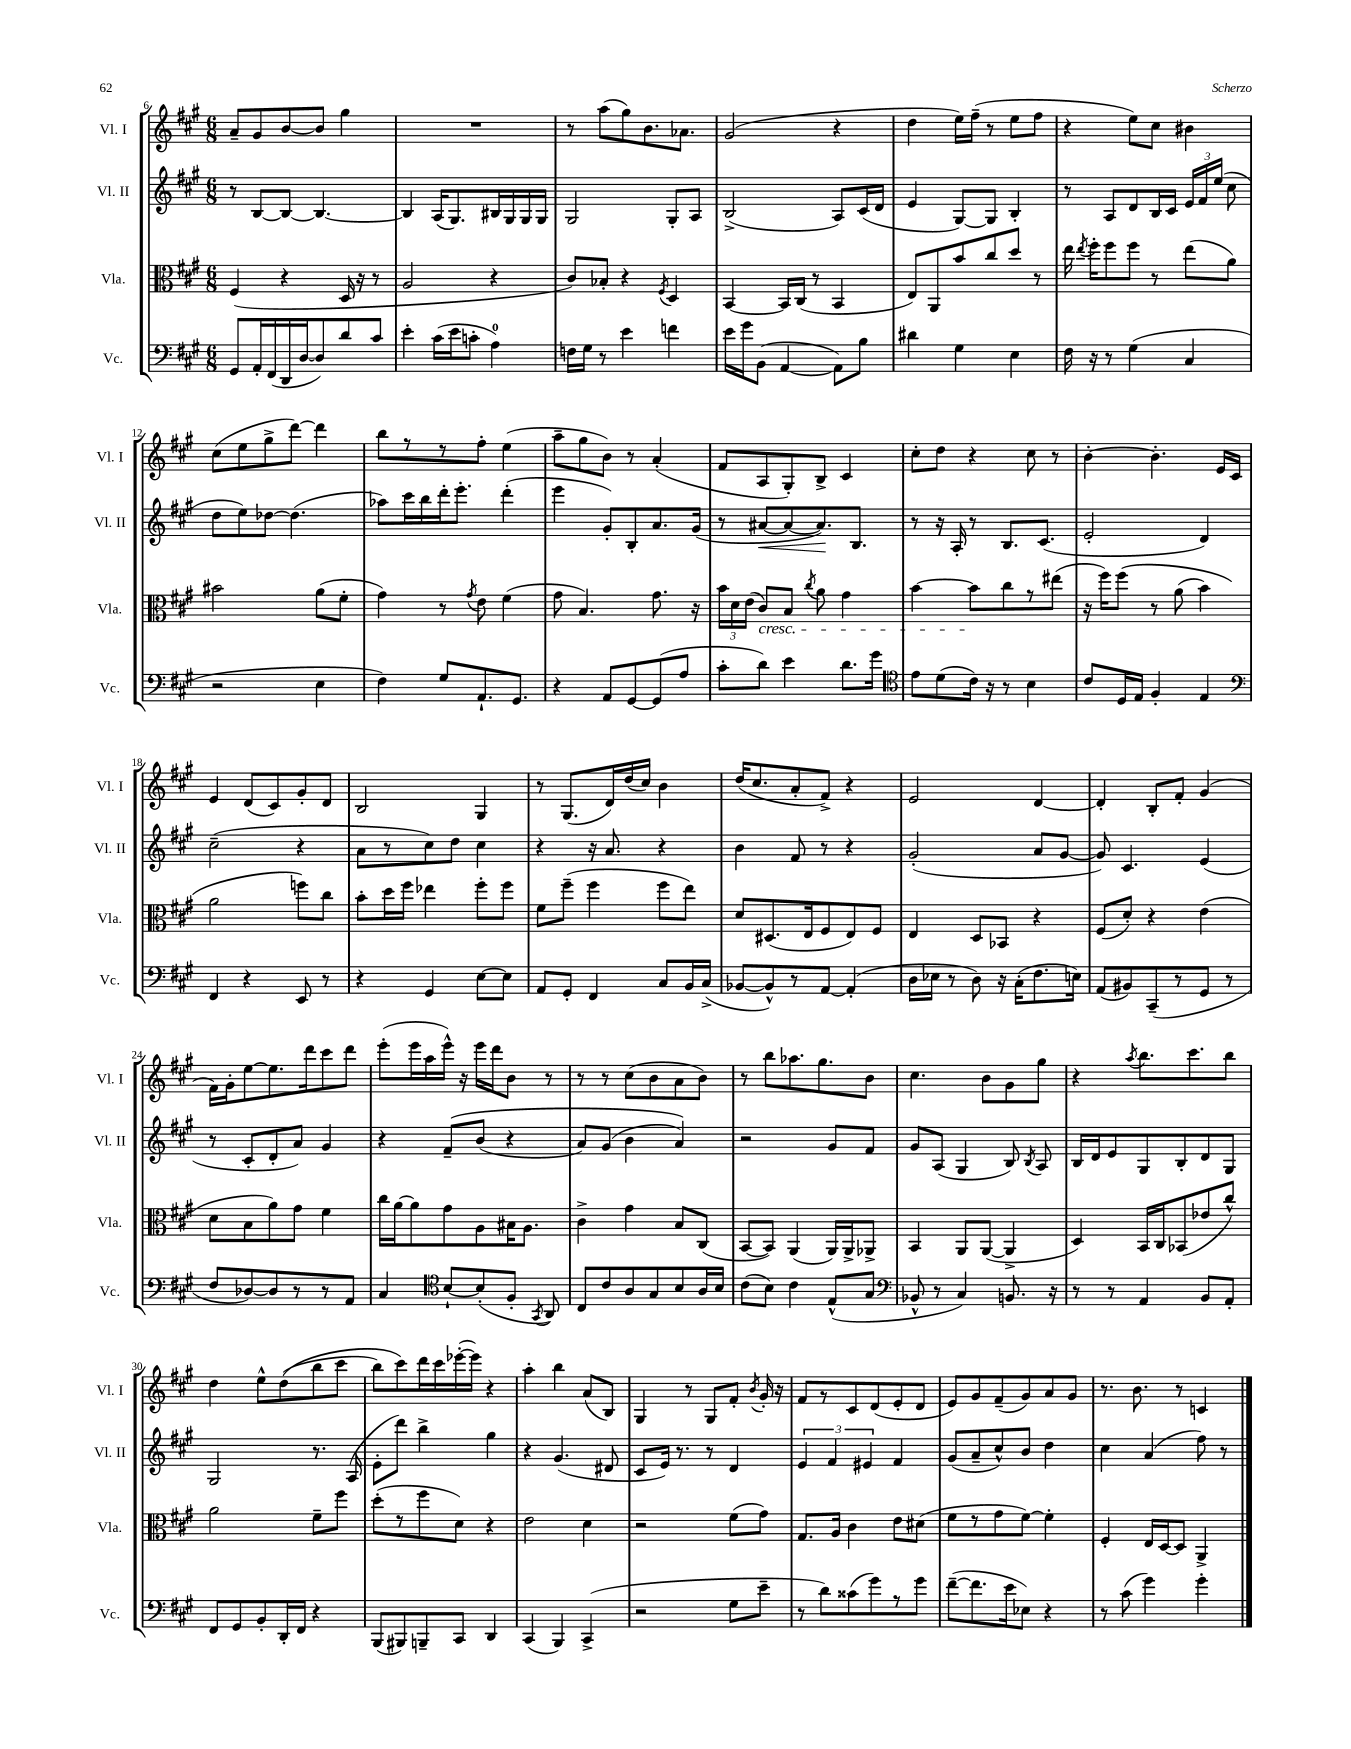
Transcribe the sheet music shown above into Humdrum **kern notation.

**kern	**kern	**kern	**kern
*staff4	*staff3	*staff2	*staff1
*clefF4	*clefC3	*clefG2	*clefG2
*k[f#c#g#]	*k[f#c#g#]	*k[f#c#g#]	*k[f#c#g#]
*M6/8	*M6/8	*M6/8	*M6/8
8GG#	(4F#	8r	8a~
16AA'	.	[8B	8g#
(16FF#	.	.	.
16DD	4r	8B_	[8b
[16D	.	.	.
8D])	.	4.B_	8b]
8d	16D	.	4gg#
.	16r	.	.
8c#	8r	.	.
=	=	=	=
4e'	2A	4B]	2.r
(16c#	.	(16A	.
16e	.	8.G#)	.
8c'	.	.	.
4A)	4r	16B#	.
.	.	16G#	.
.	.	16G#	.
.	.	16G#	.
=	=	=	=
16F	8c#)	2G#	8r
16G#	.	.	.
8r	8B-'	.	(8aa
4e	4r	.	8gg#)
.	.	.	8.b
.	8qF#	.	.
4f	4D	8G#'	.
.	.	.	8.a-
.	.	8A	.
=	=	=	=
16e	[4BB	(2B^	(2g#
16g#	.	.	.
(8BB	.	.	.
[4AA	16BB]	.	.
.	(16C#	.	.
.	8r	.	.
8AA])	4BB	8A)	4r
8B	.	(16c#	.
.	.	16d	.
=	=	=	=
4d#	8E)	4e	4dd
.	8AA	.	.
4G#	8b	[8G#)	16ee)
.	.	.	(16ff#~
.	8cc#	8G#]	8r
4E	8dd	4B'	8ee
.	8r	.	8ff#
=	=	=	=
16F#	16ee	8r	4r
.	8qee	.	.
16r	16ff#'	.	.
8r	8ff#	8A	.
(4G#	8ff#	8d	8ee)
.	8r	16B	8cc#
.	.	16c#	.
4C#	(8ee	24e	4b#
.	.	24f#	.
.	.	(24ee	.
.	8a)	8cc#	.
=	=	=	=
2r	2b#	8dd	(8cc#
.	.	8ee)	8ee
.	.	[8dd-	8gg#^
.	.	(4.dd-]	[8ddd)
4E	(8a	.	4ddd]
.	8f#'	.	.
=	=	=	=
4F#)	4g#)	8aa-)	8bb
.	.	16ccc#	8r
.	.	16bb	.
8G#	8r	16ddd'	8r
.	.	8.eee'	.
.	8qg#	.	.
8.AA`	8e	.	8ff#'
.	(4f#	(4ddd'	(4ee
8.GG#	.	.	.
=	=	=	=
4r	8g#	4eee	8aa~
.	4.B)	.	8gg#
8AA	.	8g#')	8b)
[8GG#	.	8B'	8r
(8GG#]	8.g#	8.a	(4a'
8A	.	.	.
.	16r	(16g#	.
=	=	=	=
8c#'	24b	8r	8f#
.	24d	.	.
.	(24e	.	.
8d)	8c#)	[8a#	8A
4e	8B	8a#_	8G#')
.	8qcc#	.	.
.	8a	8.a#])	8B^
8.d	4g#	.	4c#
.	.	8.B	.
16g#	.	.	.
=	=	=	=
*clefC4	*	*	*
8e	[4b	8r	8cc#'
(8d	.	16r	8dd
.	.	16A'	.
16c#)	8b]	8r	4r
16r	.	.	.
8r	8cc#	8.B	.
4B	8r	.	8cc#
.	.	(8.c#	.
.	(8ee#	.	8r
=	=	=	=
8c#	16r	2e'	[4b'
.	16ff#)	.	.
16D	&(8ff#	.	.
16E	.	.	.
4F#'	8r	.	4.b']
.	(8a	.	.
4E	4b)	4d)	.
.	.	.	16e
.	.	.	16c#
=	=	=	=
*clefF4	*	*	*
4FF#	2a	(2cc#~	4e
4r	.	.	(8d
.	.	.	8c#)
8EE	8ff&)	4r	8g#'
8r	8cc#	.	8d
=	=	=	=
4r	8b'	8a	2B
.	16dd	8r	.
.	16ff#	.	.
4GG#	4ee-	8cc#)	.
.	.	8dd	.
[8E	8ff#'	4cc#	4G#
8E]	8ff#	.	.
=	=	=	=
8AA	8f#	4r	8r
8GG#'	(8ff#~	.	(8.G#
4FF#	4ff#	16r	.
.	.	8.a	16d)
.	.	.	(16dd
.	.	.	16cc#)
8C#	8ff#	4r	4b
16BB	8ee)	.	.
(16C#^	.	.	.
=	=	=	=
[8BB-	8d	4b	(16dd
.	.	.	8.cc#
8BB-^^])	(8.D#	.	.
8r	.	8f#	8a'
.	16E	.	.
[8AA	8F#	8r	8f#^)
(4AA']	8E)	4r	4r
.	8F#	.	.
=	=	=	=
16D	4E	(2g#'	2e
16E-	.	.	.
8r	.	.	.
8D)	8D	.	.
16r	8BB-	.	.
(16C#'	.	.	.
8.F#	4r	8a	[4d
.	.	[8g#	.
16E)	.	.	.
=	=	=	=
(8AA	(8F#	8g#])	4d']
8BB#)	8d')	4.c#	.
(8CC#~	4r	.	8B'
8r	.	.	8f#'
8GG#	(4e	(4e	(4g#
8r	.	.	.
=	=	=	=
8F#	8d	8r	16f#)
.	.	.	16g#'
[8D-)	8B	8c#'	[8ee
8D-]	8a)	8d'	8.ee]
8r	8g#	8a)	.
.	.	.	16ddd
8r	4f#	4g#	8ccc#
8AA	.	.	8ddd
=	=	=	=
4C#	16cc#	4r	(8eee'
.	[16a	.	.
.	8a]	.	16eee
.	.	.	16aa
*clefC4	*	*	*
[8B`	8g#	&(8f#~	16eee^^)
.	.	.	16r
(8B']	8A	(8b	16eee
.	.	.	16ddd
8F#'	16B#	4r	8b
.	8.A	.	.
8qGG#	.	.	.
8AA)	.	.	8r
=	=	=	=
8C#	4c#^	8a)	8r
8c#	.	(8g#	8r
8A	4g#	4b	(8cc#
8G#	.	.	8b
8B	8B	4a)&)	8a
16A	(8C#	.	8b)
16B	.	.	.
=	=	=	=
(8c#	[8BB	2r	8r
8B)	8BB])	.	8bb
4c#	(4AA	.	8.aa-
.	.	.	8.gg#
(8E^^	16AA)	8g#	.
.	16AA^	.	.
8G#	8AA-^	8f#	8b
=	=	=	=
*clefF4	*	*	*
8BB-^^	4BB	8g#	4.cc#
8r	.	(8A	.
4C#)	8AA	4G#	.
.	([8AA	.	8b
8.BB	4AA^]	8B)	8g#
.	.	8qB	.
.	.	8A	8gg#
16r	.	.	.
=	=	=	=
8r	4D)	16B	4r
.	.	16d	.
8r	.	8e	.
.	.	.	8qaa
4AA	16BB	8G#	8.bb
.	16C#	.	.
.	(8BB-	8B'	.
.	.	.	8.ccc#
8BB	8e-	8d	.
8AA'	8cc#^^)	8G#	8bb
=	=	=	=
8FF#	2a	2G#	4dd
8GG#	.	.	.
8BB'	.	.	8ee^^
16DD'	.	.	&((8dd
16FF#	.	.	.
4r	8f#~	8.r	8bb
.	8ff#	.	8ccc#
.	.	(16A	.
=	=	=	=
(8BBB	(8dd'	8e'	8bb)
8BBB#)	8r	8ddd)	8ccc#&)
8BBB~	8ff#	4bb^	16ddd
.	.	.	16ccc#
8CC#	8d)	.	([16eee-'
.	.	.	16eee-])
4DD	4r	4gg#	4r
=	=	=	=
(4CC#	2e	4r	4aa'
4BBB)	.	(4.g#	4bb
(4CC#^	4d	.	(8a
.	.	8d#	8B)
=	=	=	=
2r	2r	8c#	4G#
.	.	16e)	.
.	.	8.r	.
.	.	.	8r
.	.	8r	8G#
8G#	(8f#	4d	8f#'
.	.	.	8qb
8e~	8g#)	.	16g#'
.	.	.	16r
=	=	=	=
8r	8.G#	6e	8f#
8d)	.	.	8r
.	.	6f#	.
.	16A	.	.
(8c##	4c#	.	8c#
.	.	6e#	.
8g#)	.	.	(8d
8r	8e	4f#	8e'
8g#	(8d#	.	8d
=	=	=	=
([8f#~	8f#	(8g#	8e)
8.f#]	8r	8a~	8g#
.	8g#	8cc#^^)	(8f#~
16e	.	.	.
8E-)	[8f#)	8b	8g#)
4r	4f#']	4dd	8a
.	.	.	8g#
=	=	=	=
8r	4F#'	4cc#	8.r
(8c#	.	.	.
.	.	.	8.b
4g#)	16E	(4a	.
.	[16D	.	.
.	8D]	.	8r
4g#'	4AA^	8ff#)	4c
.	.	8r	.
==	==	==	==
*-	*-	*-	*-
